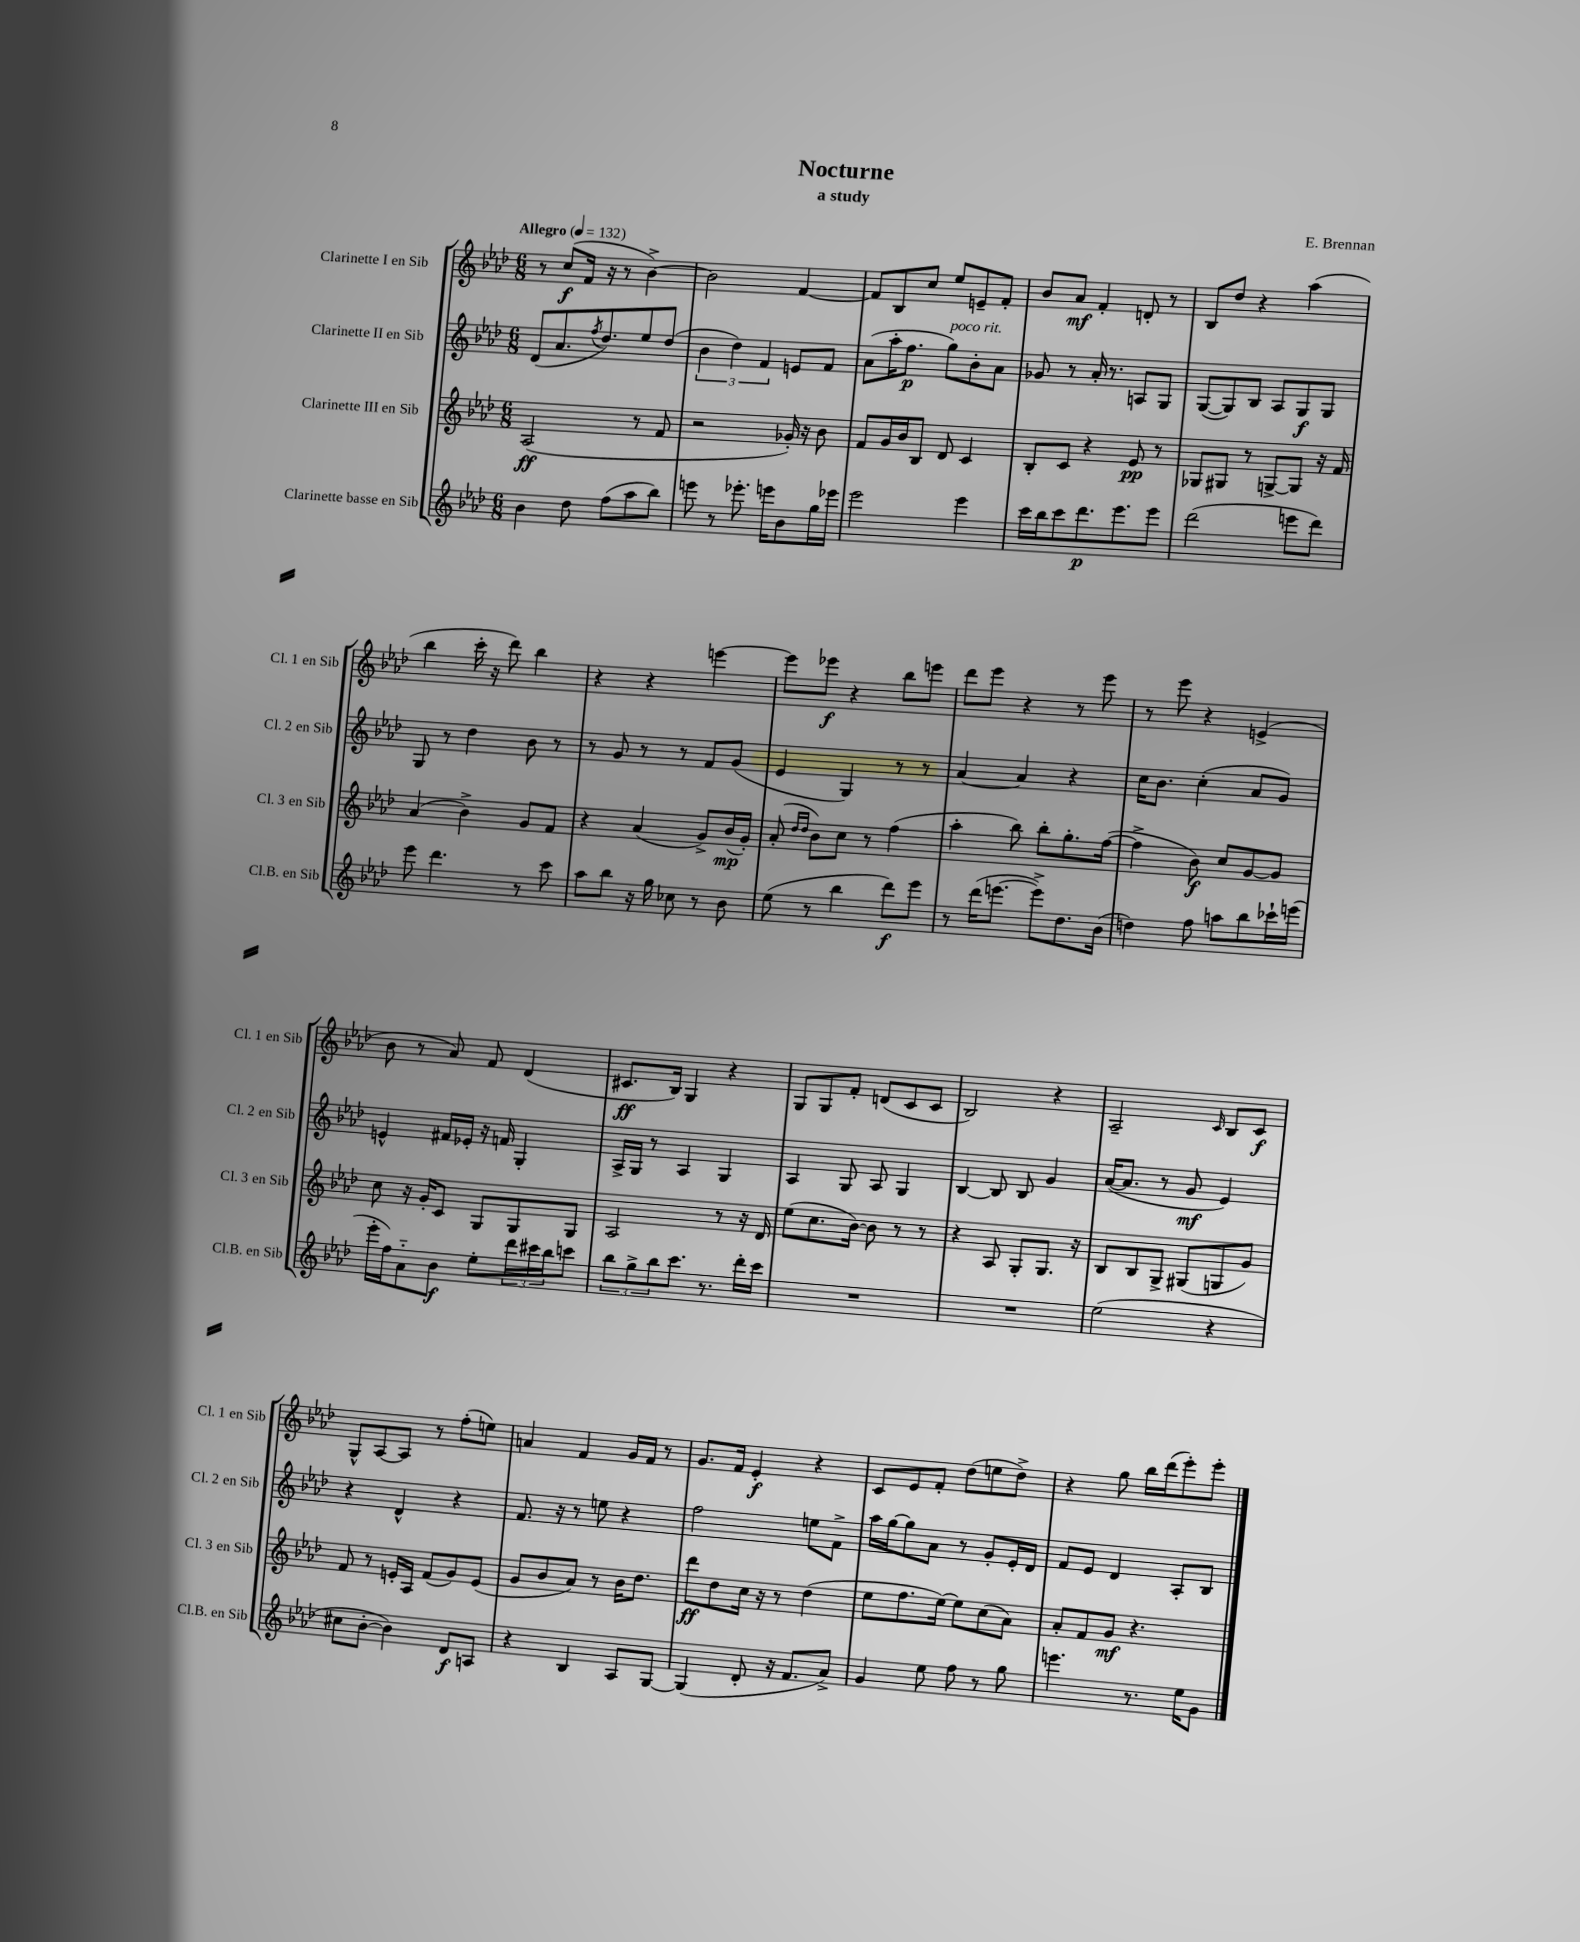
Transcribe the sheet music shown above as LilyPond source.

\header { title = "Nocturne" composer = "E. Brennan" subtitle = "a study" }
<<
\new StaffGroup <<
\new Staff = "s0" \with { instrumentName = "Clarinette I en Sib" shortInstrumentName = "Cl. 1 en Sib" } {
    \clef treble \key aes \major \numericTimeSignature \time 6/8 \tempo "Allegro" 4 = 132
    r8 c''8\f( f'16 r16 r8 bes'4~->) |
    bes'2 f'4~ |
    f'8 bes8 c''8 ees''8 e'8-- f'8-. |
    bes'8 aes'8\mf f'4-. d'8-. r8 |
    bes8 des''8 r4 aes''4( |
    bes''4 c'''16-. r16 des'''8) bes''4 |
    r4 r4 e'''4~ |
    e'''8 ees'''8\f r4 bes''8 e'''8 |
    des'''8 ees'''8 r4 r8 ees'''8 |
    r8 ees'''8 r4 e'4->( |
    bes'8 r8 aes'8) f'8 des'4( |
    cis'8.\ff bes16) g4 r4 |
    g8 g8 f'8-. d'8( c'8 c'8 |
    bes2) r4 |
    aes2-- \grace { c'16 } bes8 c'8\f |
    g8-^ aes8~ aes8 r8 f''8-.( e''8) |
    a'4 f'4 g'16 f'16 r8 |
    g'8. f'16 ees'4-.\f r4 |
    c'8 ees'8 f'8-. des''8( e''8 des''8->) |
    r4 g''8 bes''16 des'''16( ees'''8-.) ees'''8-. \bar "|." |
}
\new Staff = "s1" \with { instrumentName = "Clarinette II en Sib" shortInstrumentName = "Cl. 2 en Sib" } {
    \clef treble \key aes \major \numericTimeSignature \time 6/8
    des'8( aes'8. \acciaccatura { f''8 } des''8.) ees''8 des''8( |
    \tuplet 3/2 { bes'4 des''4) f'4 } e'8 f'8 |
    aes'8( aes''16-. f''8.\p g''8^\markup { \italic "poco rit." }) bes'8-. aes'8 |
    ges'8 r8 aes'16-. r8. a8 g8 |
    g8~( g8) bes8 aes8 g8\f g8 |
    g8 r8 des''4 bes'8 r8 |
    r8 g'8 r8 r8 f'8 g'8( |
    ees'4 g4) r8 r8 |
    aes'4~ aes'4 r4 |
    c''16 bes'8. c''4-.( aes'8 g'8) |
    e'4-^ fis'16 ees'16-. r16 f'16 g4-. |
    aes16-> g16 r8 aes4 g4 |
    aes4 g8 aes8 g4 |
    bes4~ bes8 bes8 g'4 |
    aes'16~( aes'8. r8 g'8\mf ees'4) |
    r4 des'4-^ r4 |
    f'8. r16 r8 e''8 r4 |
    f''2 e''8 f'8-> |
    aes''16 g''16~ g''8 aes'8 r8 g'8-. ees'16-. des'16 |
    f'8 ees'8 des'4 aes8-. bes8 \bar "|." |
}
\new Staff = "s2" \with { instrumentName = "Clarinette III en Sib" shortInstrumentName = "Cl. 3 en Sib" } {
    \clef treble \key aes \major \numericTimeSignature \time 6/8
    aes2\ff( r8 f'8 |
    r2 ges'16-.) r16 bes'8 |
    f'8 g'16 bes'16 bes8 des'8 c'4 |
    bes8-. c'8 r4 ees'8\pp r8 |
    ges8 gis8 r8 g8~-> g8 r16 f'16 |
    aes'4( bes'4->) g'8 f'8 |
    r4 aes'4( g'8->) bes'16\mp( g'16-.) |
    aes'8-.( \grace { des''16 des''16 } bes'8) c''8 r8 f''4( |
    aes''4-. bes''8) bes''8-. g''8.-. f''16~( |
    f''4-> bes'8\f) c''8 g'8~ g'8 |
    c''8 r16 g'16-. c'8 g8 g8 g8 |
    aes2 r8 r16 des'16 |
    ees''8( c''8. bes'16~) bes'8 r8 r8 |
    r4 aes8 g8-. g8. r16 |
    bes8 bes8 g8-> gis8( g8 g'8) |
    f'8 r8 e'16-. aes16 f'8( g'8) e'8( |
    g'8 bes'8 aes'8) r8 bes'16 des''8. |
    des'''8\ff des''8 c''16 r16 r8 des''4( |
    ees''8 f''8. ees''16~) ees''8 c''8( aes'8) |
    aes'8-. f'8 g'8\mf r4. \bar "|." |
}
\new Staff = "s3" \with { instrumentName = "Clarinette basse en Sib" shortInstrumentName = "Cl.B. en Sib" } {
    \clef treble \key aes \major \numericTimeSignature \time 6/8
    bes'4 des''8 f''8( aes''8 bes''8) |
    e'''8 r8 ees'''8.-. e'''16 bes'8 g''16 ees'''16 |
    ees'''2 ees'''4 |
    c'''16 bes''16 c'''8 des'''8.\p ees'''8. ees'''8 |
    des'''2( e'''8 des'''8) |
    ees'''8 des'''4. r8 c'''8 |
    aes''8 bes''8 r16 g''16 ces''8 r8 bes'8 |
    ees''8( r8 bes''4 des'''8\f) ees'''8 |
    r8 des'''16( e'''8.~ e'''8->) des''8. bes'16( |
    d''4) f''8 a''8 bes''8 ces'''16-! e'''16( |
    ees'''16-. f''16) aes'8-_ bes'8\f ees''8-. \tuplet 3/2 { des'''16 cis'''16 bes''16 } c'''8 |
    \tuplet 3/2 { bes''8 g''8-> bes''8 } c'''8. r8. des'''16-. c'''16 |
    R2. |
    R2. |
    ees''2( r4 |
    cis''8 bes'8~-. bes'4) des'8\f a8 |
    r4 bes4 aes8 g8~ |
    g4( des'8-. r16 f'8. aes'8->) |
    g'4 ees''8 f''8 r8 g''8 |
    e'''4. r8. ees''16 g'8 \bar "|." |
}
>>
>>
\layout { \context { \Score \remove "Bar_number_engraver" } }
